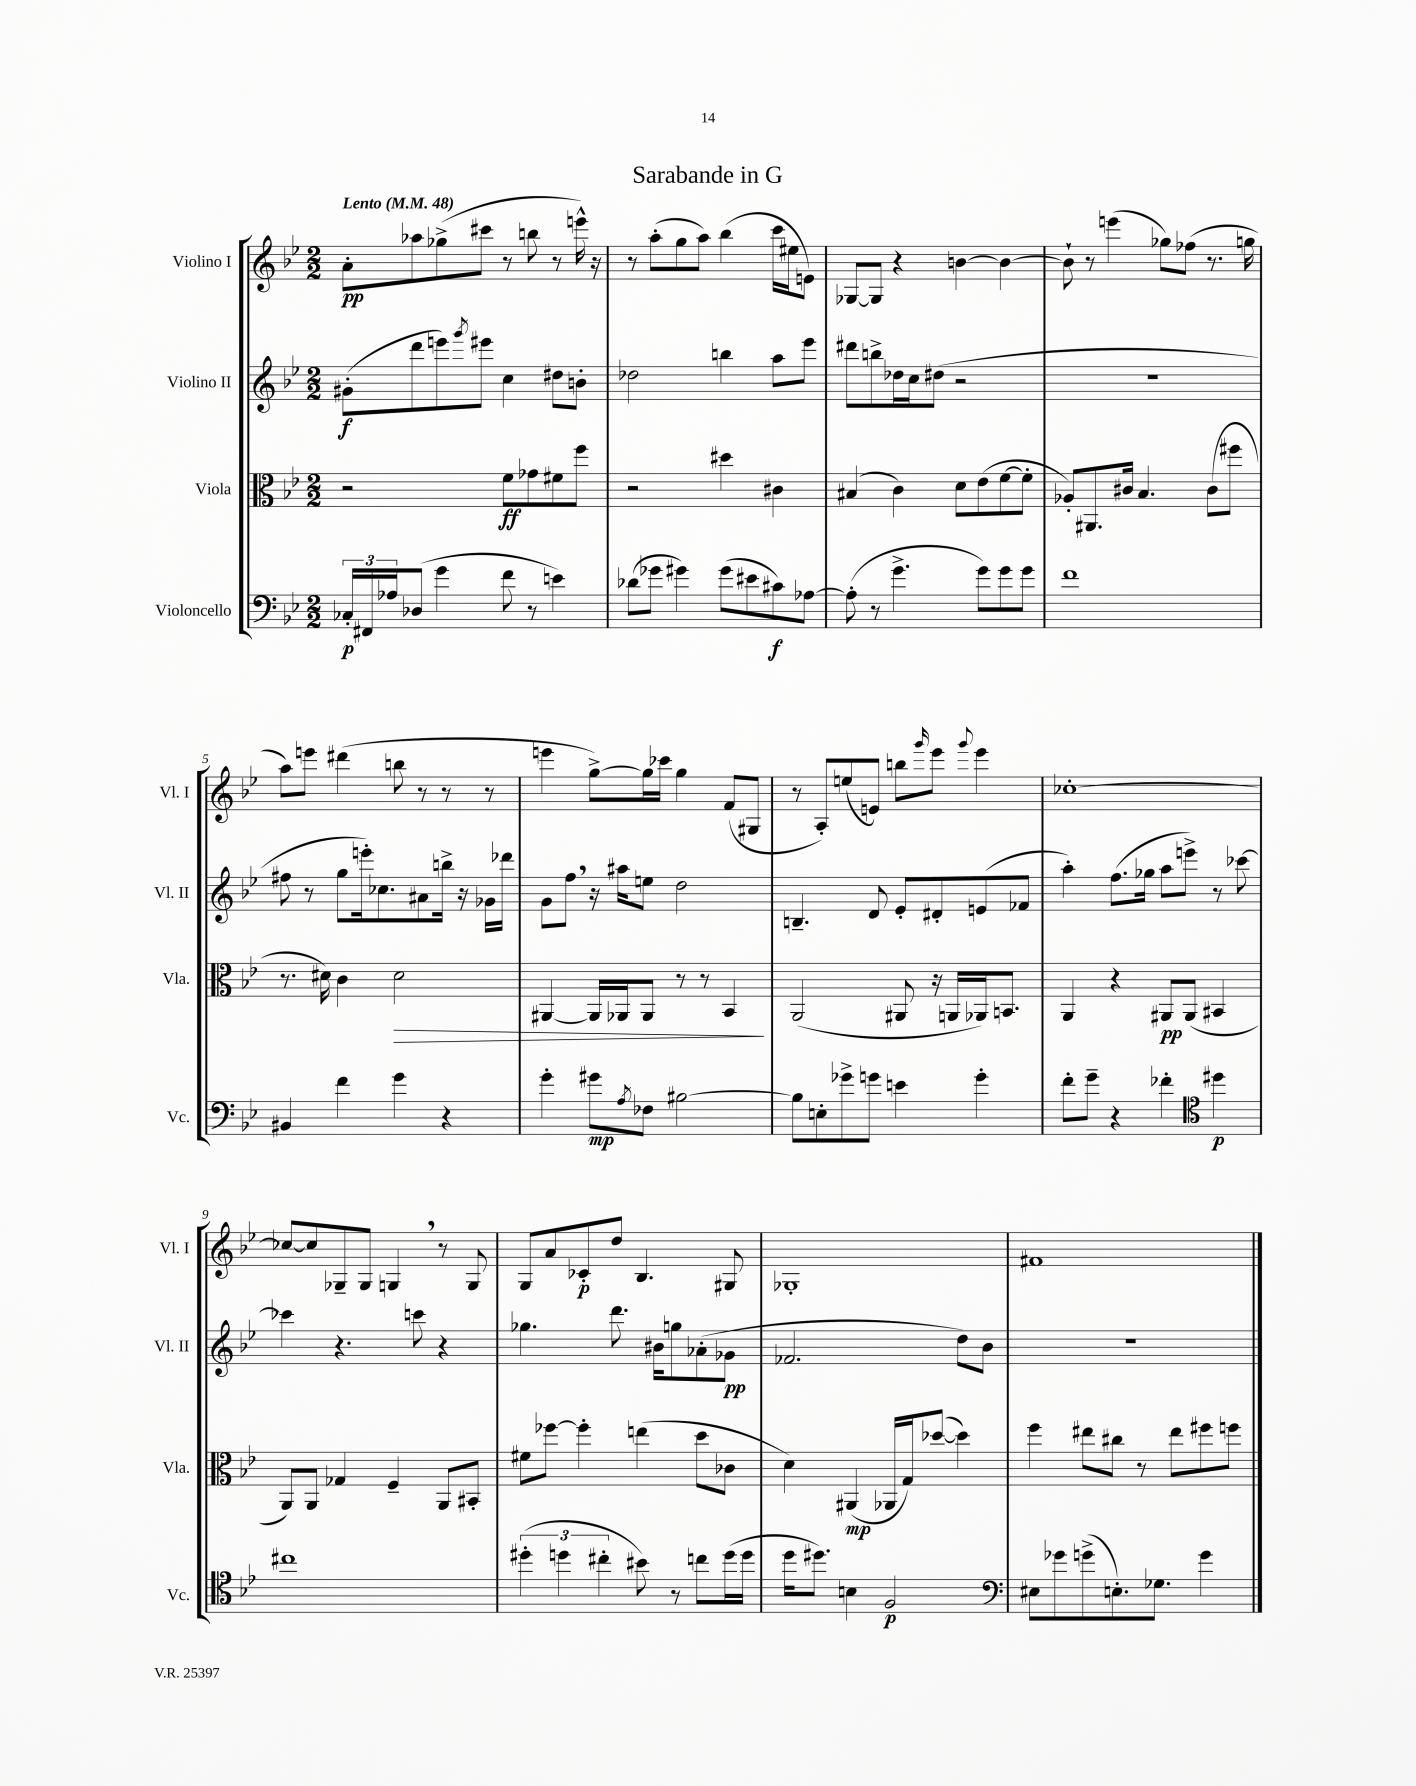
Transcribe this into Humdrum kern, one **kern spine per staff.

**kern	**dynam	**kern	**dynam	**kern	**dynam	**kern	**dynam
*part4	*part4	*part3	*part3	*part2	*part2	*part1	*part1
*staff4	*staff4	*staff3	*staff3	*staff2	*staff2	*staff1	*staff1
*I"Violoncello	*	*I"Viola	*	*I"Violino II	*	*I"Violino I	*
*I'Vc.	*	*I'Vla.	*	*I'Vl. II	*	*I'Vl. I	*
*clefF4	*	*clefC3	*	*clefG2	*	*clefG2	*
*k[b-e-]	*	*k[b-e-]	*	*k[b-e-]	*	*k[b-e-]	*
*M2/2	*	*M2/2	*	*M2/2	*	*M2/2	*
*MM48	*	*MM48	*	*MM48	*	*MM48	*
=1	=1	=1	=1	=1	=1	=1	=1
!	!	!	!	!	!	!LO:TX:a:B:t=Lento	!
24C-X'/LL	p	2r	.	(8g#X'\L	f	8a'\L	pp
24FF#X/	.	.	.	.	.	.	.
24A-X/J	.	.	.	.	.	.	.
(8D-X/J	.	.	.	8ddd\	.	8aa-X\	.
4g\	.	.	.	8eeen\)	.	(8gg-X^\	.
.	.	.	.	8qggg/	.	.	.
.	.	.	.	8eee#X\J	.	8ccc#X\J	.
8f\	.	8f\L	ff	4cc\	.	8r	.
8r	.	8g-X\	.	.	.	8bbn\	.
4en\)	.	8f#X\	.	8dd#X\L	.	8r	.
.	.	8ff\J	.	8bn'\J	.	16eeen^^\)	.
.	.	.	.	.	.	16r	.
=2	=2	=2	=2	=2	=2	=2	=2
(8d-X\L	.	2r	.	2dd-X\	.	8r	.
8g-X\J	.	.	.	.	.	(8aa'\L	.
4g#X\)	.	.	.	.	.	8gg\	.
.	.	.	.	.	.	8aa\J)	.
(8g#\L	.	4dd#X\	.	4bbn\	.	(4bb-\	.
8e#X\	.	.	.	.	.	.	.
8c#X\)	f	4c#X\	.	8aa\L	.	16ccc\LL	.
.	.	.	.	.	.	16ee#X\J	.
[8A-X\J	.	.	.	8eee-\J	.	8en\J)	.
=3	=3	=3	=3	=3	=3	=3	=3
(8A-'\]	.	(4B#X/	.	8ddd#X\L	.	[8G-X/L	.
8r	.	.	.	8bbn^\	.	8G-/J]	.
4.g^\	.	4c\)	.	16dd-X\L	.	4r	.
.	.	.	.	16cc\J	.	.	.
.	.	.	.	(8dd#X\J	.	.	.
.	.	8d\L	.	2r	.	[4bn\	.
8g\L)	.	(8e-\	.	.	.	.	.
8g\	.	[8f\	.	.	.	4b\_	.
8g\J	.	8f'\J]	.	.	.	.	.
=4	=4	=4	=4	=4	=4	=4	=4
1f	.	8A-X'/L)	.	1r	.	8b`\]	.
.	.	8.AA#X/	.	.	.	8r	.
.	.	.	.	.	.	(4eeen\	.
.	.	16c#X/Jk	.	.	.	.	.
.	.	4.B-/	.	.	.	.	.
.	.	.	.	.	.	8gg-X\L)	.
.	.	.	.	.	.	(8ff-X\J	.
.	.	(8c#\L	.	.	.	8.r	.
.	.	8ff#X\J	.	.	.	.	.
.	.	.	.	.	.	16ggn\	.
!!LO:LB:g=z
=5	=5	=5	=5	=5	=5	=5	=5
4BB#X/	.	8.r	.	8ff#X\	.	8aa\L)	.
.	.	.	.	8r	.	8eeen\J	.
.	.	16d#X\)	.	.	.	.	.
4f\	.	4c\	.	8gg\L	.	(4ddd#X\	.
.	.	.	.	16eeen'\k)	.	.	.
.	.	.	.	8.cc-X\	.	.	.
!	!	!	!LO:HP:b	!	!	!	!
4g\	.	2d#\	>	.	.	8bbn\	.
.	.	.	.	8a#X\	.	8r	.
4r	.	.	.	16bbn^\Jk	.	8r	.
.	.	.	.	16r	.	.	.
.	.	.	.	16g-X\LL	.	8r	.
.	.	.	.	16ddd-X\JJ	.	.	.
=6	=6	=6	=6	=6	=6	=6	=6
4g'\	.	[4AA#X/	.	8g\L	.	4eeen\	.
.	.	.	.	8ff,\J	.	.	.
8g#X\L	mp	16AA#/LL]	.	16r	.	[8gg^\L)	.
.	.	16AA-X/J	.	16aa#X\KL	.	.	.
8qA/	.	.	.	.	.	.	.
8F-X\J	.	8AA-/J	.	8een\J	.	16gg\L]	.
.	.	.	.	.	.	16ccc-X\JJ	.
[2B#X\	.	8r	.	2dd\	.	4gg\	.
.	.	8r	.	.	.	.	.
.	.	4BB-/	.	.	.	(8f/L	.
.	.	.	.	.	.	8G#X/J	.
.	.	.	]	.	.	.	.
=7	=7	=7	=7	=7	=7	=7	=7
8B#\L]	.	(2AA/	.	4.Bn~/	.	8r	.
8En'\	.	.	.	.	.	8A'/L)	.
8g-X^\	.	.	.	.	.	(8een/	.
8gn\J	.	.	.	8d/	.	8en/J)	.
4en\	.	8AA#X/	.	8e-'/L	.	8bbn\L	.
.	.	.	.	.	.	16qqggg/	.
.	.	16r	.	8d#X'/	.	8eee-\J	.
.	.	16AAn/LL	.	.	.	.	.
.	.	.	.	.	.	8qqggg/	.
4g'\	.	16AA-X/J)	.	(8en/	.	4eee-\	.
.	.	8.BBn/J	.	.	.	.	.
.	.	.	.	8f-X/J	.	.	.
=8	=8	=8	=8	=8	=8	=8	=8
8f'\L	.	4AA/	.	4aa'\)	.	[1cc-X'	.
8g~\J	.	.	.	.	.	.	.
4r	.	4r	.	(8.ff\L	.	.	.
.	.	.	.	16gg-X\Jk	.	.	.
4f-X'\	.	8AA#X/L	pp	8aa\L	.	.	.
.	.	(8AA#/J	.	8eeen^\J)	.	.	.
*clefC4	*	*	*	*	*	*	*
4dd#X\	p	4BB#X/	.	8r	.	.	.
.	.	.	.	[8ccc-X\	.	.	.
!!LO:LB:g=z
=9	=9	=9	=9	=9	=9	=9	=9
1cc#X	.	8AA/L)	.	4ccc-X\]	.	8cc-X/L_	.
.	.	8AA/J	.	.	.	8cc-/]	.
.	.	4G-X/	.	4.r	.	8G-X~/	.
.	.	.	.	.	.	8G-/J	.
.	.	4F~/	.	.	.	4Gn,/	.
.	.	.	.	8cccn\	.	.	.
.	.	8AA/L	.	4r	.	8r	.
.	.	8BB#X'/J	.	.	.	8G/	.
=10	=10	=10	=10	=10	=10	=10	=10
(6dd#X'\	.	8f#X\L	.	4.gg-X\	.	8G/L	.
.	.	[8ff-X\J	.	.	.	8a/	.
6ddn\	.	.	.	.	.	.	.
.	.	4ff-'\]	.	.	.	8c-X'/	p
6cc#X'\	.	.	.	.	.	.	.
.	.	.	.	8.ddd\	.	8dd/J	.
8b#X\)	.	(4een\	.	.	.	4.B-/	.
.	.	.	.	16b#X\KL	.	.	.
8r	.	.	.	8ggn\	.	.	.
8ccn\L	.	8dd\L	.	(8a-X'\	.	.	.
(16dd\L	.	8c-X\J	.	8g-X\J	pp	8G#X/	.
16dd\JJ	.	.	.	.	.	.	.
=11	=11	=11	=11	=11	=11	=11	=11
16dd\KL	.	4d\)	.	2.f-X/	.	1G-X'	.
8.dd#X\J)	.	.	.	.	.	.	.
4Bn\	.	(4AA#X/	mp	.	.	.	.
2F/	p	16AA-X/LL	.	.	.	.	.
.	.	16G/J)	.	.	.	.	.
.	.	([8dd-X/J	.	.	.	.	.
.	.	4dd-\])	.	8dd\L)	.	.	.
.	.	.	.	8b-\J	.	.	.
=12	=12	=12	=12	=12	=12	=12	=12
*clefF4	*	*	*	*	*	*	*
8E#X\L	.	4ff\	.	1r	.	1f#X	.
8g-X\	.	.	.	.	.	.	.
(8gn^\	.	8ee#X\L	.	.	.	.	.
8.En'\)	.	8cc#X\J	.	.	.	.	.
.	.	8r	.	.	.	.	.
8.G-X\J	.	.	.	.	.	.	.
.	.	8ee#\L	.	.	.	.	.
4g\	.	8ff#X\	.	.	.	.	.
.	.	8ffn\J	.	.	.	.	.
==	==	==	==	==	==	==	==
*-	*-	*-	*-	*-	*-	*-	*-
